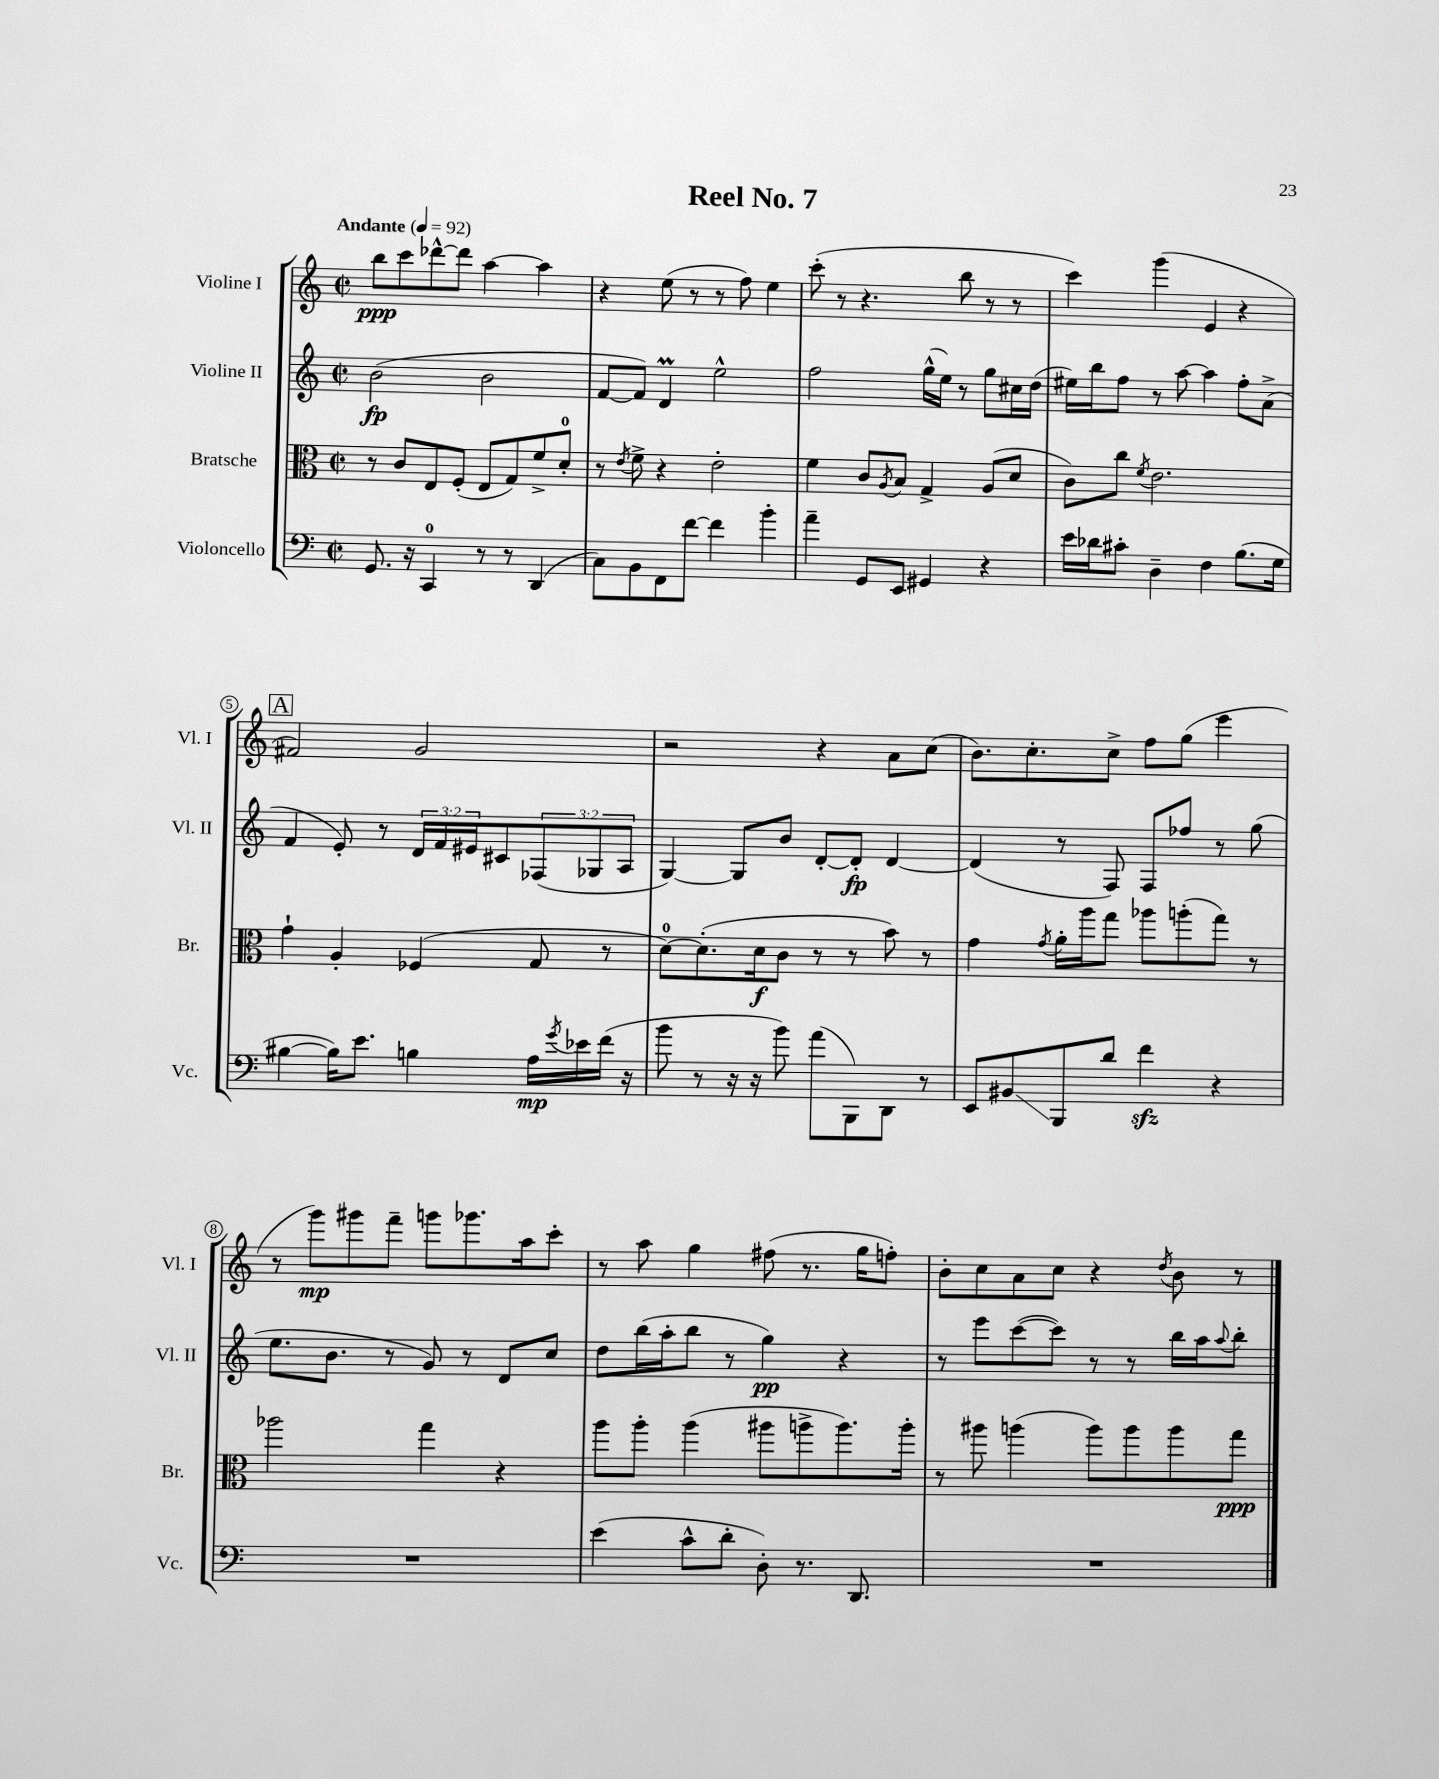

**kern	**kern	**kern	**kern
*staff4	*staff3	*staff2	*staff1
*clefF4	*clefC3	*clefG2	*clefG2
*k[]	*k[]	*k[]	*k[]
*M2/2	*M2/2	*M2/2	*M2/2
*met(c|)	*met(c|)	*met(c|)	*met(c|)
*MM92	*MM92	*MM92	*MM92
8.GG/	8r	(2b\	8bb\L
.	8c/L	.	8ccc\
16r	.	.	.
4CC/	8E/	.	[8ddd-^^\
.	(8F'/J	.	8ddd-\]J
8r	8E/L	2b\	[4aa\
8r	8G/)	.	.
(4DD/	8f^/	.	4aa\]
.	8d'/J	.	.
=	=	=	=
8C\L)	8r	[8f/L	4r
.	8qe/	.	.
8BB\	8f^\	8f/]J)	.
8FF\	4r	4d/	(8ee\
[8f\J	.	.	8r
4f\]	2e'\	2ee^^\	8r
.	.	.	8ff\)
4b'\	.	.	4ee\
=	=	=	=
4a~\	4f\	2ff\	(8ccc'\
.	.	.	8r
8GG/L	8c/L	.	4.r
.	8qA/	.	.
8EE/J	8B/J	.	.
4GG#/	4G^/	(16gg^^\LL	.
.	.	16ee\JJ)	.
.	.	8r	8bb\
4r	(8A/L	8gg\L	8r
.	8d/J	16cc#\L	8r
.	.	(16dd\JJ	.
=	=	=	=
16e\LL	8c\L)	16ee#\LL)	4ccc\)
16d-\J	.	16bb\J	.
8c#'\J	8cc\J	8ff\J	.
.	8qf/	.	.
4D~\	2.e\	8r	(4ggg\
.	.	[8aa\	.
4F\	.	4aa\]	4e/
(8.B\L	.	8ff'\L	4r
.	.	(8a^\J	.
16G\Jk	.	.	.
=	=	=	=
[4B#\	4g`\	4f/	2f#/)
16B#\]LK)	4A'/	8e'/)	.
8.e\J	.	.	.
.	.	8r	.
4B\	(4F-/	24d/LL	2g/
.	.	24f/	.
.	.	24e#/J	.
.	.	8c#/	.
16A\LL	8G/	(12F-/	.
8qg/	.	.	.
16e-\	.	.	.
.	.	12G-/	.
(16f\JJ	8r	.	.
.	.	12A/J	.
16r	.	.	.
=	=	=	=
8b\	[8d\L)	[4G/)	2r
8r	(8.d'\]	.	.
16r	.	8G/]L	.
16r	16d\k	.	.
8b\)	8c\J	8b/J	.
(8a\L	8r	[8d'/L	4r
8BBB\)	8r	8d'/]J	.
8DD\J	8b\)	[4d/	8a\L
8r	8r	.	(8cc\J
=	=	=	=
8EE/L	4g\	(4d/]	8.b\L)
8BB#/	.	.	.
.	.	.	8.cc'\
.	8qg/	.	.
8BBB/	16a'\LL	8r	.
.	16aa\J	.	.
8d/J	8gg\J	8F/)	8cc^\J
4f\	8aa-\L	8F/L	8ff\L
.	(8aa'\	8ff-/J	(8gg\J
4r	8gg\J)	8r	4eee\
.	8r	(8gg\	.
=	=	=	=
1r	2aa-\	8.ee\L	8r
.	.	.	8ggg\L)
.	.	8.b\J	.
.	.	.	8ggg#\
.	.	8r	8fff~\J
.	4gg\	8g/)	8ggg\L
.	.	8r	8.ggg-\
.	4r	8d/L	.
.	.	.	16aa\k
.	.	8cc/J	8ccc'\J
=	=	=	=
(4e\	8aa\L	8dd\L	8r
.	8aa'\J	(16bb\L	8aa\
.	.	16aa'\J	.
8c^^\L	(4aa\	8bb\J	4gg\
8d'\J	.	8r	.
8D'\)	8aa#\L	4gg\)	(8ff#\
8.r	8aa^\	.	8.r
.	8.aa\)	4r	.
8.DD/	.	.	16gg\LK
.	.	.	8ff'\J)
.	16aa'\Jk	.	.
=	=	=	=
1r	8r	8r	8b'\L
.	8aa#\	8eee\L	8cc\
.	(4aa\	([8ccc\	8a\
.	.	8ccc\]J)	8cc\J
.	8aa\L)	8r	4r
.	8aa\	8r	.
.	.	.	8qdd/
.	8aa\	16bb\LL	8b\
.	.	16aa\J	.
.	.	8qqaa/	.
.	8gg\J	8bb'\J	8r
==	==	==	==
*-	*-	*-	*-
